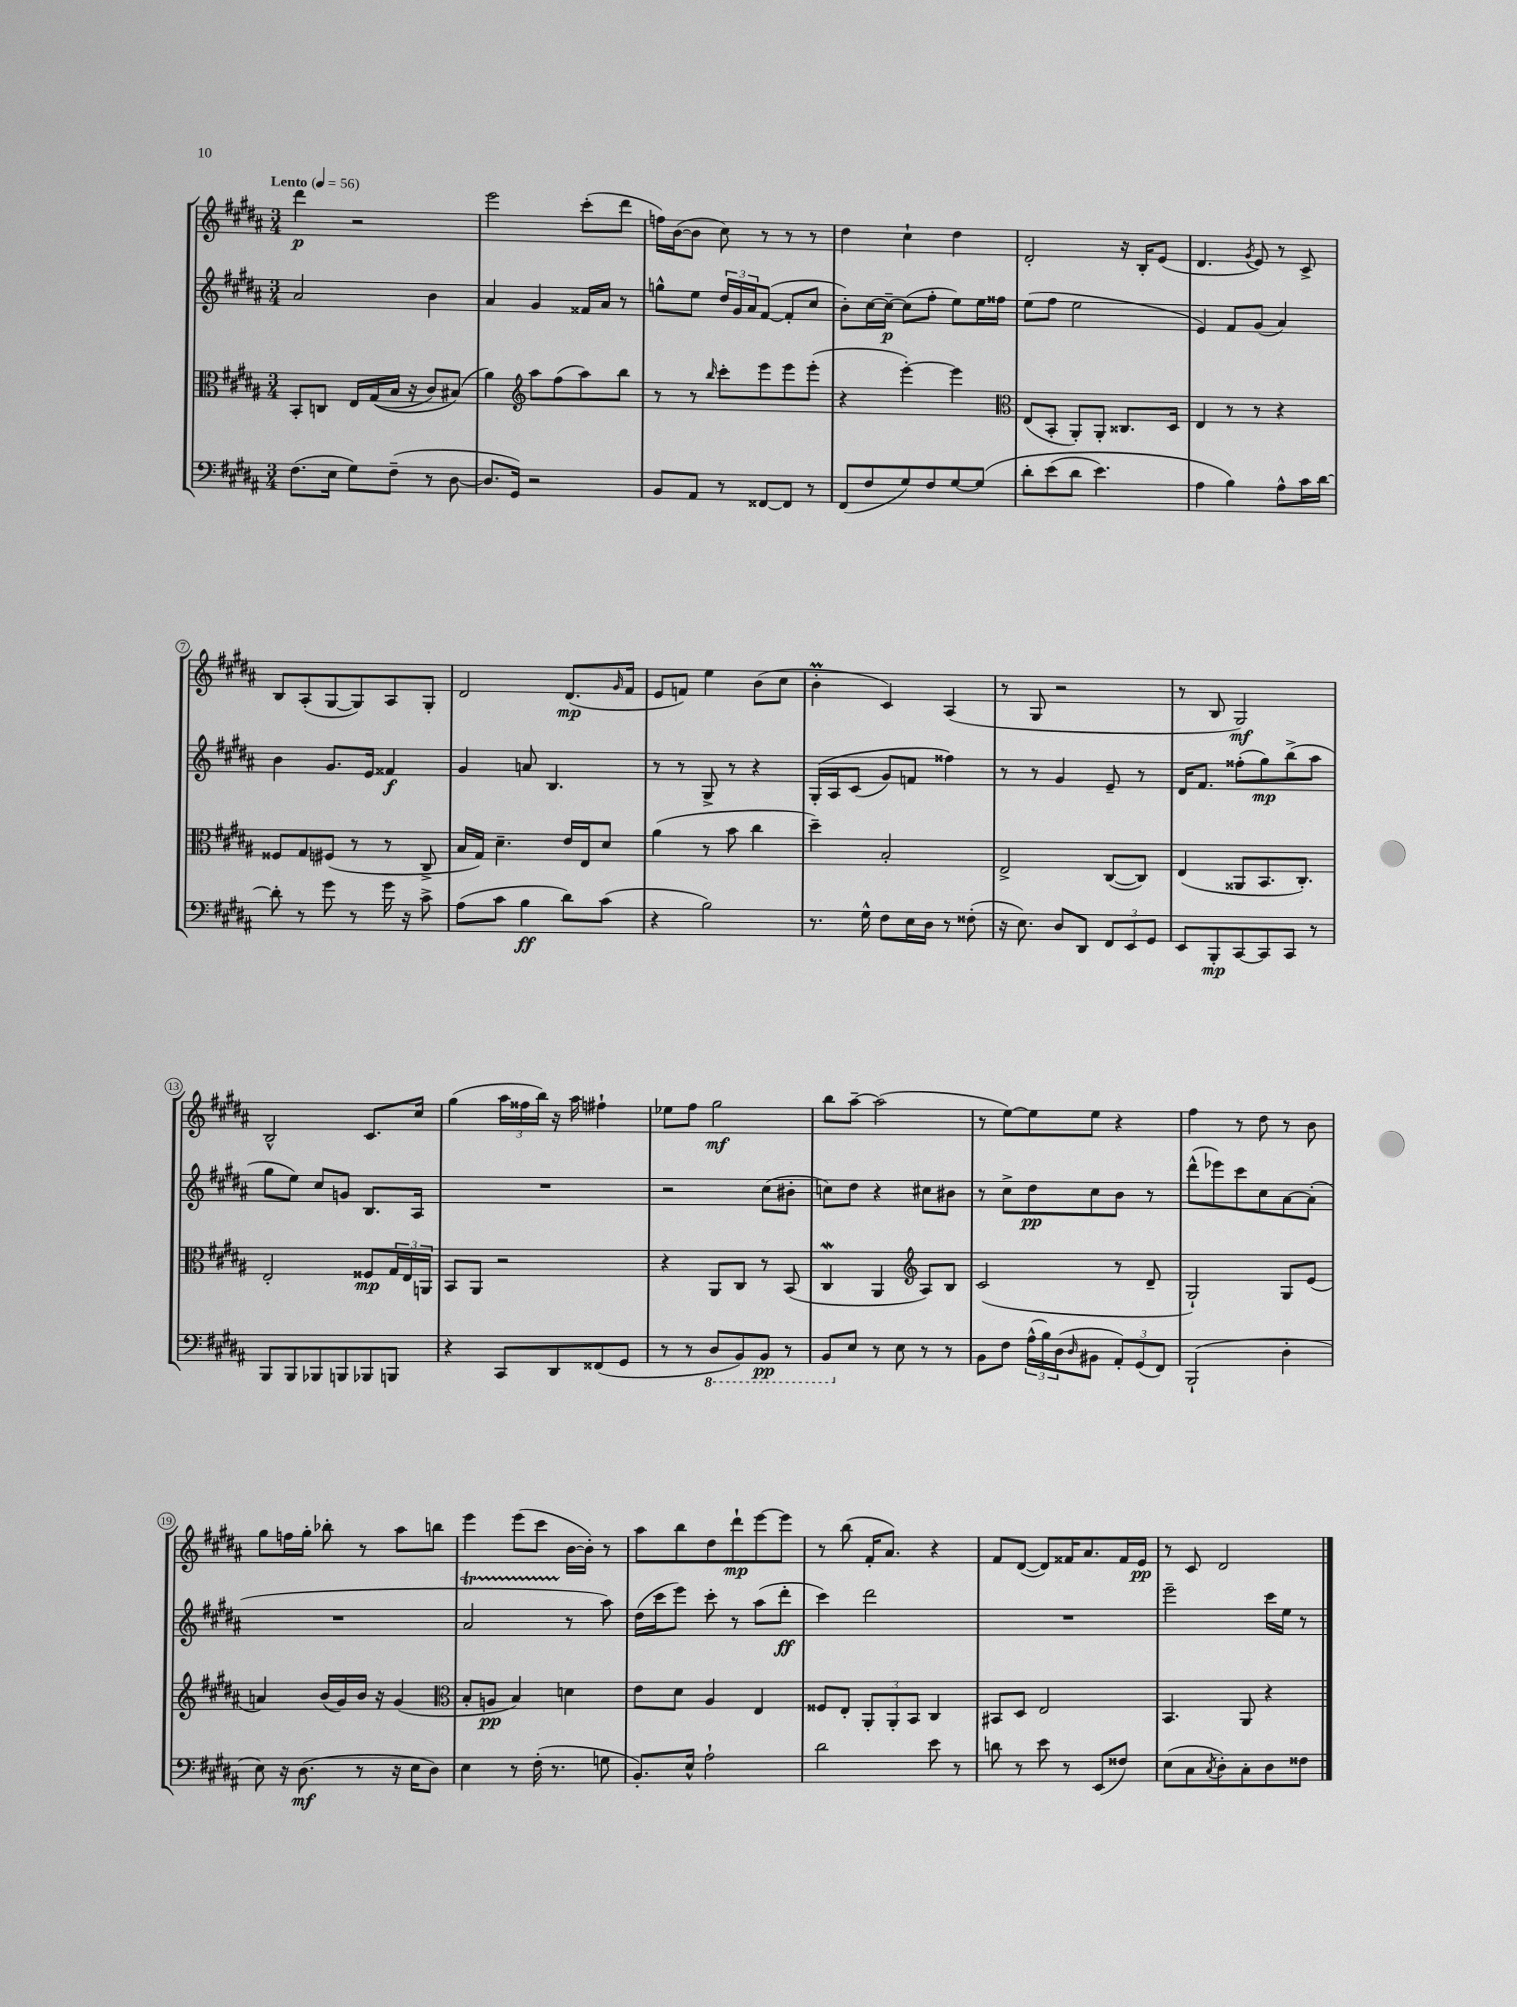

**kern	**kern	**kern	**kern
*staff4	*staff3	*staff2	*staff1
*clefF4	*clefC3	*clefG2	*clefG2
*k[f#c#g#d#a#]	*k[f#c#g#d#a#]	*k[f#c#g#d#a#]	*k[f#c#g#d#a#]
*M3/4	*M3/4	*M3/4	*M3/4
*MM56	*MM56	*MM56	*MM56
(8.F#	8BB'	2a#	4ddd#
.	8C	.	.
16E	.	.	.
8G#)	16E	.	2r
.	&((16G#	.	.
(8F#~	16B	.	.
.	16r	.	.
8r	8c#)	4b	.
[8D#	(8B#&)	.	.
=	=	=	=
8.D#]	4a#)	4a#	2eee
16GG#)	.	.	.
*	*clefG2	*	*
2r	8aa#	4g#	.
.	(8ff#	.	.
.	8aa#)	16f##	(8ccc#'
.	.	16a#	.
.	8bb	8r	8ddd#
=	=	=	=
8BB	8r	8gg^^	16ff)
.	.	.	([16b
8AA#	8r	8ee	8b]
.	16qqbb	.	.
8r	8ccc#'	24dd#	8cc#)
.	.	24g#	.
.	.	24a#	.
[8FF##	8eee	([8f#	8r
8FF##]	8eee	8f#']	8r
8r	(8eee'	8cc#	8r
=	=	=	=
(8FF#	4r	8b')	4dd#
8F#	.	[16cc#	.
.	.	16cc#~_	.
8G#)	[4eee')	(8cc#]	4cc#`
8F#	.	8ff#'	.
[8G#	4eee]	8ee)	4dd#
&(8G#]	.	16ee	.
.	.	16ff##	.
=	=	=	=
*	*clefC3	*	*
8d#'	(8E	(8ee	2d#'
(8e	8BB'	8ff#	.
8d#	8AA#')	2ee	.
4.e)	8AA#'	.	.
.	8.C##	.	16r
.	.	.	16B'
.	.	.	(8e
.	16D#	.	.
=	=	=	=
4A#	4E	4e)	4.d#
4B&)	8r	8f#	.
.	.	.	8qg#
.	8r	(8g#	8e)
8A#^^	4r	4a#)	8r
16c#	.	.	8c#^
[16d#	.	.	.
=	=	=	=
8d#']	8F##	4b	8B
8r	8G#	.	(8A#'
8g#	(8F#	8.g#	[8G#
8r	8r	.	8G#])
.	.	16e	.
16g#	8r	4f##	8A#
16r	.	.	.
8c#^	8C#^	.	8G#'
=	=	=	=
(8A#	16B	4g#	2d#
.	16G#)	.	.
8c#	4.d#~	.	.
4B	.	8a	.
.	.	4.B	.
8d#)	16e	.	(8.d#
.	16E	.	.
(8c#	8d#	.	.
.	.	.	16qqg#
.	.	.	16f#
=	=	=	=
4r	(4a#	8r	8e
.	.	8r	8f)
2B)	8r	8G#^	4ee
.	8b	8r	.
.	4cc#	4r	(8b
.	.	.	8cc#
=	=	=	=
8.r	4dd#~)	&(16G#'	4b'
.	.	16A#	.
.	.	(8c#	.
16G#^^	.	.	.
8F#	2B'	8g#)	4c#)
16E	.	8f	.
16D#	.	.	.
8r	.	4ff##&)	(4A#
(8F##'	.	.	.
=	=	=	=
16r	2E^	8r	8r
8.E)	.	.	.
.	.	8r	8G#
8D#	.	4g#	2r
8DD#	.	.	.
12FF#	([8C#	8e~	.
12EE	.	.	.
.	8C#])	8r	.
12GG#	.	.	.
=	=	=	=
8EE	(4E	16d#	8r
.	.	8.f#	.
8BBB'	.	.	8B
[8CC#	8AA##	(8ff##'	2G#)
8CC#]	8.BB	8gg#)	.
8CC#	.	(8bb^	.
.	8.C#')	.	.
8r	.	8aa#	.
=	=	=	=
8BBB	2E'	8gg#	2B^^
8BBB	.	8ee)	.
8BBB-	.	8cc#	.
8BBB	.	8g	.
8BBB-	8F##	8.B	8.c#
8BBB	24G#	.	.
.	24E	.	.
.	.	16A#	16cc#
.	24AA	.	.
=	=	=	=
4r	8BB	2.r	(4gg#
.	8AA#	.	.
8CC#	2r	.	24aa#
.	.	.	24ff##
.	.	.	24bb)
8DD#	.	.	16r
.	.	.	16aa#
(8FF##	.	.	4ff#`
8GG#	.	.	.
=	=	=	=
8r	4r	2r	8ee-
8r	.	.	8ff#
8DD#	8AA#	.	2gg#
8BBB)	8C#	.	.
8BBB	8r	(8cc#	.
8r	(8BB	8b#'	.
=	=	=	=
8BBB	4C#	8cc)	8bb
8E	.	8dd#	[8aa#~
8r	4AA#	4r	(2aa#]
8E	.	.	.
*	*clefG2	*	*
8r	8A#)	8cc#	.
8r	8B	8b#	.
=	=	=	=
8BB	(2c#	8r	8r
8F#	.	8cc#^	[8ee)
(24A#^^	.	8dd#	8ee]
24B)	.	.	.
(24D#	.	.	.
16qqD#	.	.	.
8BB#	.	8cc#	8ee
12AA#')	8r	8b	4r
(12GG#	.	.	.
.	8d#~	8r	.
12FF#)	.	.	.
=	=	=	=
(2BBB`	2G#`)	(8ddd#^^	4ff#
.	.	8eee-)	.
.	.	8ccc#	8r
.	.	8cc#	8dd#
4D#'	8G#	[8a#	8r
.	(8e	(8a#']	8b
=	=	=	=
8E)	4a)	2.r	8gg#
16r	.	.	16ff
(8.D#	.	.	16gg#'
.	(16b	.	8bb-'
.	16g#)	.	.
8r	16b	.	8r
.	16r	.	.
16r	(4g#	.	8aa#
16E	.	.	.
8D#)	.	.	8bb
=	=	=	=
*	*clefC3	*	*
4E	8B'	2a#	4eee
.	8A	.	.
8r	4B)	.	(8eee
(16F#'	.	.	8ccc#
8.r	.	.	.
.	4d	8r	[16b
.	.	.	16b'])
8G	.	8aa#)	8r
=	=	=	=
8.BB')	8e	(16dd#	8aa#
.	.	16ccc#	.
.	8d#	8eee)	8bb
16E^^	.	.	.
2A#`	4A#	8ccc#'	8dd#
.	.	8r	8ddd#`
.	4E	(8aa#	[8eee
.	.	8ddd#'	8eee]
=	=	=	=
2d#	8F##	4ccc#)	8r
.	8E'	.	(8bb
.	12AA#'	2ddd#	16f#'
.	.	.	8.a#)
.	12AA#'	.	.
.	12BB	.	.
8e	4C#	.	4r
8r	.	.	.
=	=	=	=
8d	8BB#	2.r	8f#
8r	8D#	.	([8d#
8e	2E	.	8d#])
8r	.	.	16f##
.	.	.	8.a#
(8EE	.	.	.
8F##)	.	.	16f##
.	.	.	16e
=	=	=	=
(8E	4.BB	2eee~	8r
8C#	.	.	8c#
8qC#	.	.	.
8D#')	.	.	2d#
8C#'	8AA#	.	.
8D#	4r	16ccc#	.
.	.	16ee	.
8F##	.	8r	.
==	==	==	==
*-	*-	*-	*-
